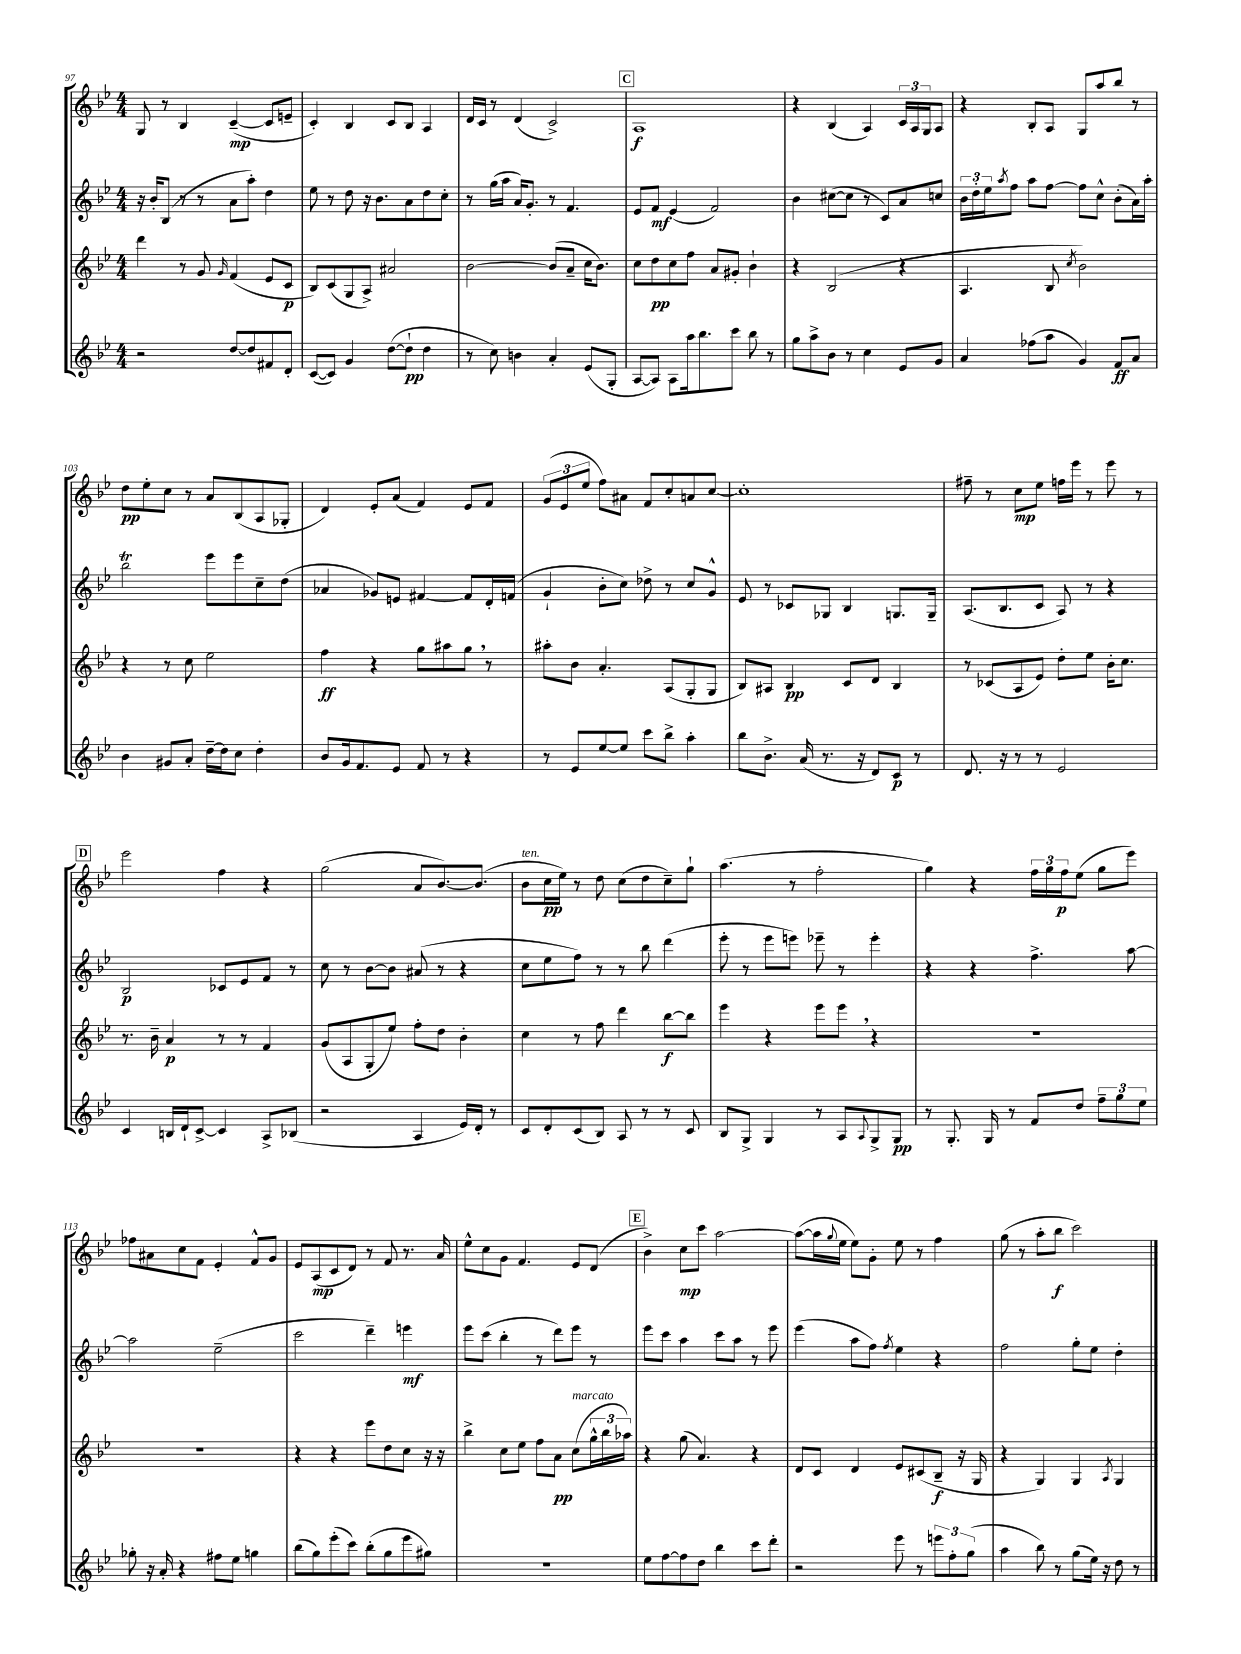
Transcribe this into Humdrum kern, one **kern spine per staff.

**kern	**dynam	**kern	**dynam	**kern	**dynam	**kern	**dynam
*part4	*part4	*part3	*part3	*part2	*part2	*part1	*part1
*staff4	*staff4	*staff3	*staff3	*staff2	*staff2	*staff1	*staff1
*clefG2	*	*clefG2	*	*clefG2	*	*clefG2	*
*k[b-e-]	*	*k[b-e-]	*	*k[b-e-]	*	*k[b-e-]	*
*M4/4	*	*M4/4	*	*M4/4	*	*M4/4	*
=97	=97	=97	=97	=97	=97	=97	=97
2r	.	4ddd\	.	16r	.	8G/	.
.	.	.	.	16b-'/KL	.	.	.
.	.	.	.	(8B-/J	.	8r	.
.	.	8r	.	8r	.	4B-/	.
.	.	8g/	.	8r	.	.	.
.	.	16qqg/	.	.	.	.	.
[8dd/L	.	(4f/	.	8a\L	.	([4c~/	mp
8dd/]	.	.	.	8aa'\J)	.	.	.
8f#X/	.	8e-/L	.	4dd\	.	8c/L]	.
8d'/J	.	8c/J	p	.	.	8en~/J	.
=98	=98	=98	=98	=98	=98	=98	=98
([8c/L	.	8B-/L)	.	8ee-\	.	4c'/)	.
8c/J])	.	(8c/	.	8r	.	.	.
4g/	.	8G/	.	8dd\	.	4B-/	.
.	.	8A^/J)	.	16r	.	.	.
.	.	.	.	8.b-\L	.	.	.
([8dd\L	.	2a#X/	.	.	.	8c/L	.
8dd`\J]	pp	.	.	8a\	.	8B-/J	.
4dd\	.	.	.	8dd\	.	4A/	.
.	.	.	.	8cc'\J	.	.	.
=99	=99	=99	=99	=99	=99	=99	=99
8r	.	[2b-\	.	8r	.	16d/LL	.
.	.	.	.	.	.	16c/JJ	.
8cc\)	.	.	.	(16gg\LL	.	8r	.
.	.	.	.	16aa\JJ	.	.	.
4bn\	.	.	.	16a/KL)	.	(4d/	.
.	.	.	.	8.g'/J	.	.	.
4a'/	.	(8b-/L]	.	8r	.	2c^/)	.
.	.	8a~/J	.	4.f/	.	.	.
(8e-/L	.	16cc\KL	.	.	.	.	.
.	.	8.b-\J)	.	.	.	.	.
8G'/J	.	.	.	.	.	.	.
!!LO:REH:place=s1:t=C
=100	=100	=100	=100	=100	=100	=100	=100
[8A/L	.	8cc\L	.	8e-/L	.	1A	f
8A/J])	.	8dd\	pp	8f/J	mf	.	.
8A\L	.	8cc\	.	(4e-/	.	.	.
16aa\k	.	8ff\J	.	.	.	.	.
8.bb-\	.	.	.	.	.	.	.
.	.	8a/L	.	2f/)	.	.	.
8ccc\J	.	8g#X'/J	.	.	.	.	.
8bb-\	.	4b-`\	.	.	.	.	.
8r	.	.	.	.	.	.	.
=101	=101	=101	=101	=101	=101	=101	=101
8gg\L	.	4r	.	4b-\	.	4r	.
8aa^\	.	.	.	.	.	.	.
8b-\J	.	(2B-/	.	([8cc#X\L	.	(4B-/	.
8r	.	.	.	8cc#\J]	.	.	.
4cc\	.	.	.	8r	.	4A/)	.
.	.	.	.	8c/L)	.	.	.
8e-/L	.	4r	.	8a/	.	24c/LL	.
.	.	.	.	.	.	24A/	.
.	.	.	.	.	.	24G/J	.
8g/J	.	.	.	8ccn/J	.	8A/J	.
=102	=102	=102	=102	=102	=102	=102	=102
4a/	.	4.A/	.	24b-\LL	.	4r	.
.	.	.	.	24dd'\	.	.	.
.	.	.	.	24ee-\J	.	.	.
.	.	.	.	8qaa/	.	.	.
.	.	.	.	8ff\J	.	.	.
(8ff-X\L	.	.	.	8aa\L	.	8B-'/L	.
8aa\J	.	8B-/	.	[8ff\J	.	8A/J	.
.	.	8qcc/	.	.	.	.	.
4g/)	.	2b-\)	.	8ff\L]	.	8G/L	.
.	.	.	.	8cc^^\J	.	8aa/	.
8f/L	ff	.	.	(8b-'\L	.	8bb-/J	.
8a/J	.	.	.	16a\L)	.	8r	.
.	.	.	.	16aa'\JJ	.	.	.
!!LO:LB:g=z
=103	=103	=103	=103	=103	=103	=103	=103
4b-\	.	4r	.	2bb-T\	.	8dd\L	pp
.	.	.	.	.	.	8ee-'\	.
8g#X/L	.	8r	.	.	.	8cc\J	.
8a'/J	.	8cc\	.	.	.	8r	.
[16dd~\LL	.	2ee-\	.	8eee-\L	.	8a/L	.
16dd\J]	.	.	.	.	.	.	.
8cc\J	.	.	.	8eee-\	.	(8B-/	.
4dd'\	.	.	.	8cc~\	.	8A/	.
.	.	.	.	(8dd\J	.	8G-X'/J	.
=104	=104	=104	=104	=104	=104	=104	=104
8b-/L	.	4ff\	ff	4a-X/	.	4d/)	.
16g/k	.	.	.	.	.	.	.
8.f/	.	.	.	.	.	.	.
.	.	4r	.	8g-X/L)	.	8e-'/L	.
8e-/J	.	.	.	8en/J	.	(8a/J	.
8f/	.	8gg\L	.	[4f#X/	.	4f/)	.
8r	.	8aa#X\	.	.	.	.	.
4r	.	8gg,\J	.	8f#/L]	.	8e-/L	.
.	.	8r	.	16d'/L	.	8f/J	.
.	.	.	.	(16fn/JJ	.	.	.
=105	=105	=105	=105	=105	=105	=105	=105
8r	.	8aa#X'\L	.	4g`/	.	(12g/L	.
.	.	.	.	.	.	12e-/	.
8e-/L	.	8b-\J	.	.	.	.	.
.	.	.	.	.	.	12ee-/J	.
[8ee-/	.	4.a'/	.	8b-'\L	.	8ff\L)	.
8ee-/J]	.	.	.	8cc\J)	.	8a#X\J	.
8ccc\L	.	.	.	8dd-X^\	.	8f/L	.
8bb-^\J	.	(8A/L	.	8r	.	8cc'/	.
4aa'\	.	8G'/	.	8cc/L	.	8an/	.
.	.	8G/J	.	8g^^/J	.	[8cc/J	.
=106	=106	=106	=106	=106	=106	=106	=106
8bb-\L	.	8B-/L)	.	8e-/	.	1cc']	.
8.b-^\J	.	8A#X/J	.	8r	.	.	.
.	.	4B-/	pp	8c-X/L	.	.	.
(16a/	.	.	.	.	.	.	.
8.r	.	.	.	8G-X/J	.	.	.
.	.	8c/L	.	4B-/	.	.	.
16r	.	.	.	.	.	.	.
8d/L)	.	8d/J	.	.	.	.	.
8c/J	p	4B-/	.	8.Gn/L	.	.	.
8r	.	.	.	.	.	.	.
.	.	.	.	16G~/Jk	.	.	.
=107	=107	=107	=107	=107	=107	=107	=107
8.d/	.	8r	.	(8.A/L	.	8ff#X~\	.
.	.	(8c-X/L	.	.	.	8r	.
16r	.	.	.	8.B-/	.	.	.
8r	.	8A/	.	.	.	8cc\L	mp
8r	.	8e-/J)	.	8c/J	.	8ee-\J	.
2e-/	.	8dd'\L	.	8A/)	.	16ffn\LL	.
.	.	.	.	.	.	16eee-\JJ	.
.	.	8ee-\J	.	8r	.	8r	.
.	.	16b-'\KL	.	4r	.	8eee-\	.
.	.	8.cc\J	.	.	.	.	.
.	.	.	.	.	.	8r	.
!!LO:LB:g=z
!!LO:REH:place=s1:t=D
=108	=108	=108	=108	=108	=108	=108	=108
4c/	.	8.r	.	2B-/	p	2eee-\	.
.	.	16b-~\	.	.	.	.	.
16Bn/LL	.	4a/	p	.	.	.	.
16d`/J	.	.	.	.	.	.	.
[8c^/J	.	.	.	.	.	.	.
4c/]	.	8r	.	8c-X/L	.	4ff\	.
.	.	8r	.	8e-/	.	.	.
8A^/L	.	4f/	.	8f/J	.	4r	.
(8B-X/J	.	.	.	8r	.	.	.
=109	=109	=109	=109	=109	=109	=109	=109
2r	.	(8g/L	.	8cc\	.	(2gg\	.
.	.	8A/	.	8r	.	.	.
.	.	8G'/	.	[8b-\L	.	.	.
.	.	8ee-/J)	.	8b-\J]	.	.	.
4A/	.	8ff'\L	.	(8a#X/	.	8a/L	.
.	.	8dd\J	.	8r	.	[8.b-/)	.
16e-/LL)	.	4b-'\	.	4r	.	.	.
16d'/JJ	.	.	.	.	.	(8.b-/J]	.
8r	.	.	.	.	.	.	.
=110	=110	=110	=110	=110	=110	=110	=110
!	!	!	!	!	!	!LO:TX:a:i:t=ten.	!
8c/L	.	4cc\	.	8cc\L	.	8b-\L	.
8d'/	.	.	.	8ee-\	.	16cc\L	pp
.	.	.	.	.	.	16ee-\JJ)	.
(8c/	.	8r	.	8ff\J)	.	8r	.
8B-/J)	.	8ff\	.	8r	.	8dd\	.
8A/	.	4ddd\	.	8r	.	(8cc\L	.
8r	.	.	.	8bb-\	.	8dd\	.
8r	.	[8bb-\L	f	(4ddd\	.	8cc~\)	.
8c/	.	8bb-\J]	.	.	.	8gg`\J	.
=111	=111	=111	=111	=111	=111	=111	=111
8B-/L	.	4eee-\	.	8eee-'\	.	(4.aa\	.
8G^/J	.	.	.	8r	.	.	.
4G/	.	4r	.	8eee-\L	.	.	.
.	.	.	.	8eeen\J)	.	8r	.
8r	.	8eee-\L	.	8eee-X~\	.	2ff'\	.
8A/L	.	8eee-,\J	.	8r	.	.	.
8qqA/	.	.	.	.	.	.	.
8G^/	.	4r	.	4eee-'\	.	.	.
8G/J	pp	.	.	.	.	.	.
=112	=112	=112	=112	=112	=112	=112	=112
8r	.	1r	.	4r	.	4gg\)	.
8.G'/	.	.	.	.	.	.	.
.	.	.	.	4r	.	4r	.
16G/	.	.	.	.	.	.	.
8r	.	.	.	.	.	.	.
8f/L	.	.	.	4.ff^\	.	24ff\LL	.
.	.	.	.	.	.	24gg\	.
.	.	.	.	.	.	24ff\J	p
8dd/J	.	.	.	.	.	(8ee-\J	.
12ff~\L	.	.	.	.	.	8gg\L	.
12gg\	.	.	.	.	.	.	.
.	.	.	.	[8aa\	.	8eee-\J)	.
12ee-\J	.	.	.	.	.	.	.
!!LO:LB:g=z
=113	=113	=113	=113	=113	=113	=113	=113
8gg-X'\	.	1r	.	2aa\]	.	8ff-X\L	.
16r	.	.	.	.	.	8a#X\	.
16a'/	.	.	.	.	.	.	.
4r	.	.	.	.	.	8cc\	.
.	.	.	.	.	.	8f\J	.
8ff#X\L	.	.	.	(2ee-~\	.	4e-'/	.
8ee-\J	.	.	.	.	.	.	.
4ggn\	.	.	.	.	.	8f^^/L	.
.	.	.	.	.	.	8g/J	.
=114	=114	=114	=114	=114	=114	=114	=114
(8bb-\L	.	4r	.	2ccc\	.	8e-/L	.
8gg\)	.	.	.	.	.	(8A/	mp
(8eee-'\	.	4r	.	.	.	8c/	.
8ccc\J)	.	.	.	.	.	8d/J)	.
(8bb-'\L	.	8eee-\L	.	4ddd~\)	.	8r	.
8gg\	.	8dd\	.	.	.	8f/	.
8eee-\	.	8cc\J	.	4eeen\	mf	8.r	.
8gg#X\J)	.	16r	.	.	.	.	.
.	.	16r	.	.	.	16a/	.
=115	=115	=115	=115	=115	=115	=115	=115
1r	.	4bb-^\	.	8eee-\L	.	8ee-^^\L	.
.	.	.	.	(8ccc\J	.	8cc\	.
.	.	8cc\L	.	4bb-'\	.	8g\J	.
.	.	8ee-\J	.	.	.	4.f/	.
.	.	8ff\L	.	8r	.	.	.
.	.	8a\J	pp	8ddd\L)	.	.	.
!	!	!LO:TX:a:i:t=marcato	!	!	!	!	!
.	.	(8cc\L	.	8eee-\J	.	8e-/L	.
.	.	24gg^^\L	.	8r	.	(8d/J	.
.	.	24bb-\	.	.	.	.	.
.	.	24aa-X\JJ)	.	.	.	.	.
!!LO:REH:place=s1:t=E
=116	=116	=116	=116	=116	=116	=116	=116
8ee-\L	.	4r	.	8eee-\L	.	4b-^\)	.
[8ff\	.	.	.	8ccc\J	.	.	.
8ff\]	.	(8gg\	.	4aa\	.	8cc\L	mp
8dd\J	.	4.a/)	.	.	.	8ccc\J	.
4bb-\	.	.	.	8ccc\L	.	[2aa\	.
.	.	.	.	8aa\J	.	.	.
8ccc\L	.	4r	.	8r	.	.	.
8ddd'\J	.	.	.	8eee-\	.	.	.
=117	=117	=117	=117	=117	=117	=117	=117
2r	.	8d/L	.	(4eee-\	.	(8aa\L_	.
.	.	8c/J	.	.	.	16aa\L]	.
.	.	.	.	.	.	8qqgg/	.
.	.	.	.	.	.	16ee-\JJ	.
.	.	4d/	.	8aa\L	.	8ee-\L)	.
.	.	.	.	8ff\J)	.	8g'\J	.
.	.	.	.	8qff/	.	.	.
8eee-\	.	8e-/L	.	4ee-\	.	8ee-\	.
8r	.	(8c#X/	.	.	.	8r	.
12eeen\L	.	8B-~/J	f	4r	.	4ff\	.
12ff'\	.	.	.	.	.	.	.
.	.	16r	.	.	.	.	.
(12gg\J	.	.	.	.	.	.	.
.	.	16G/	.	.	.	.	.
=118	=118	=118	=118	=118	=118	=118	=118
4aa\	.	4r	.	2ff\	.	(8gg\	.
.	.	.	.	.	.	8r	.
8bb-\)	.	4G/)	.	.	.	8aa'\L	.
8r	.	.	.	.	.	8bb-\J	f
(8gg\L	.	4G/	.	8gg'\L	.	2ccc\)	.
16ee-\Jk)	.	.	.	8ee-\J	.	.	.
16r	.	.	.	.	.	.	.
.	.	8qA/	.	.	.	.	.
8dd\	.	4G/	.	4dd'\	.	.	.
8r	.	.	.	.	.	.	.
==	==	==	==	==	==	==	==
*-	*-	*-	*-	*-	*-	*-	*-
